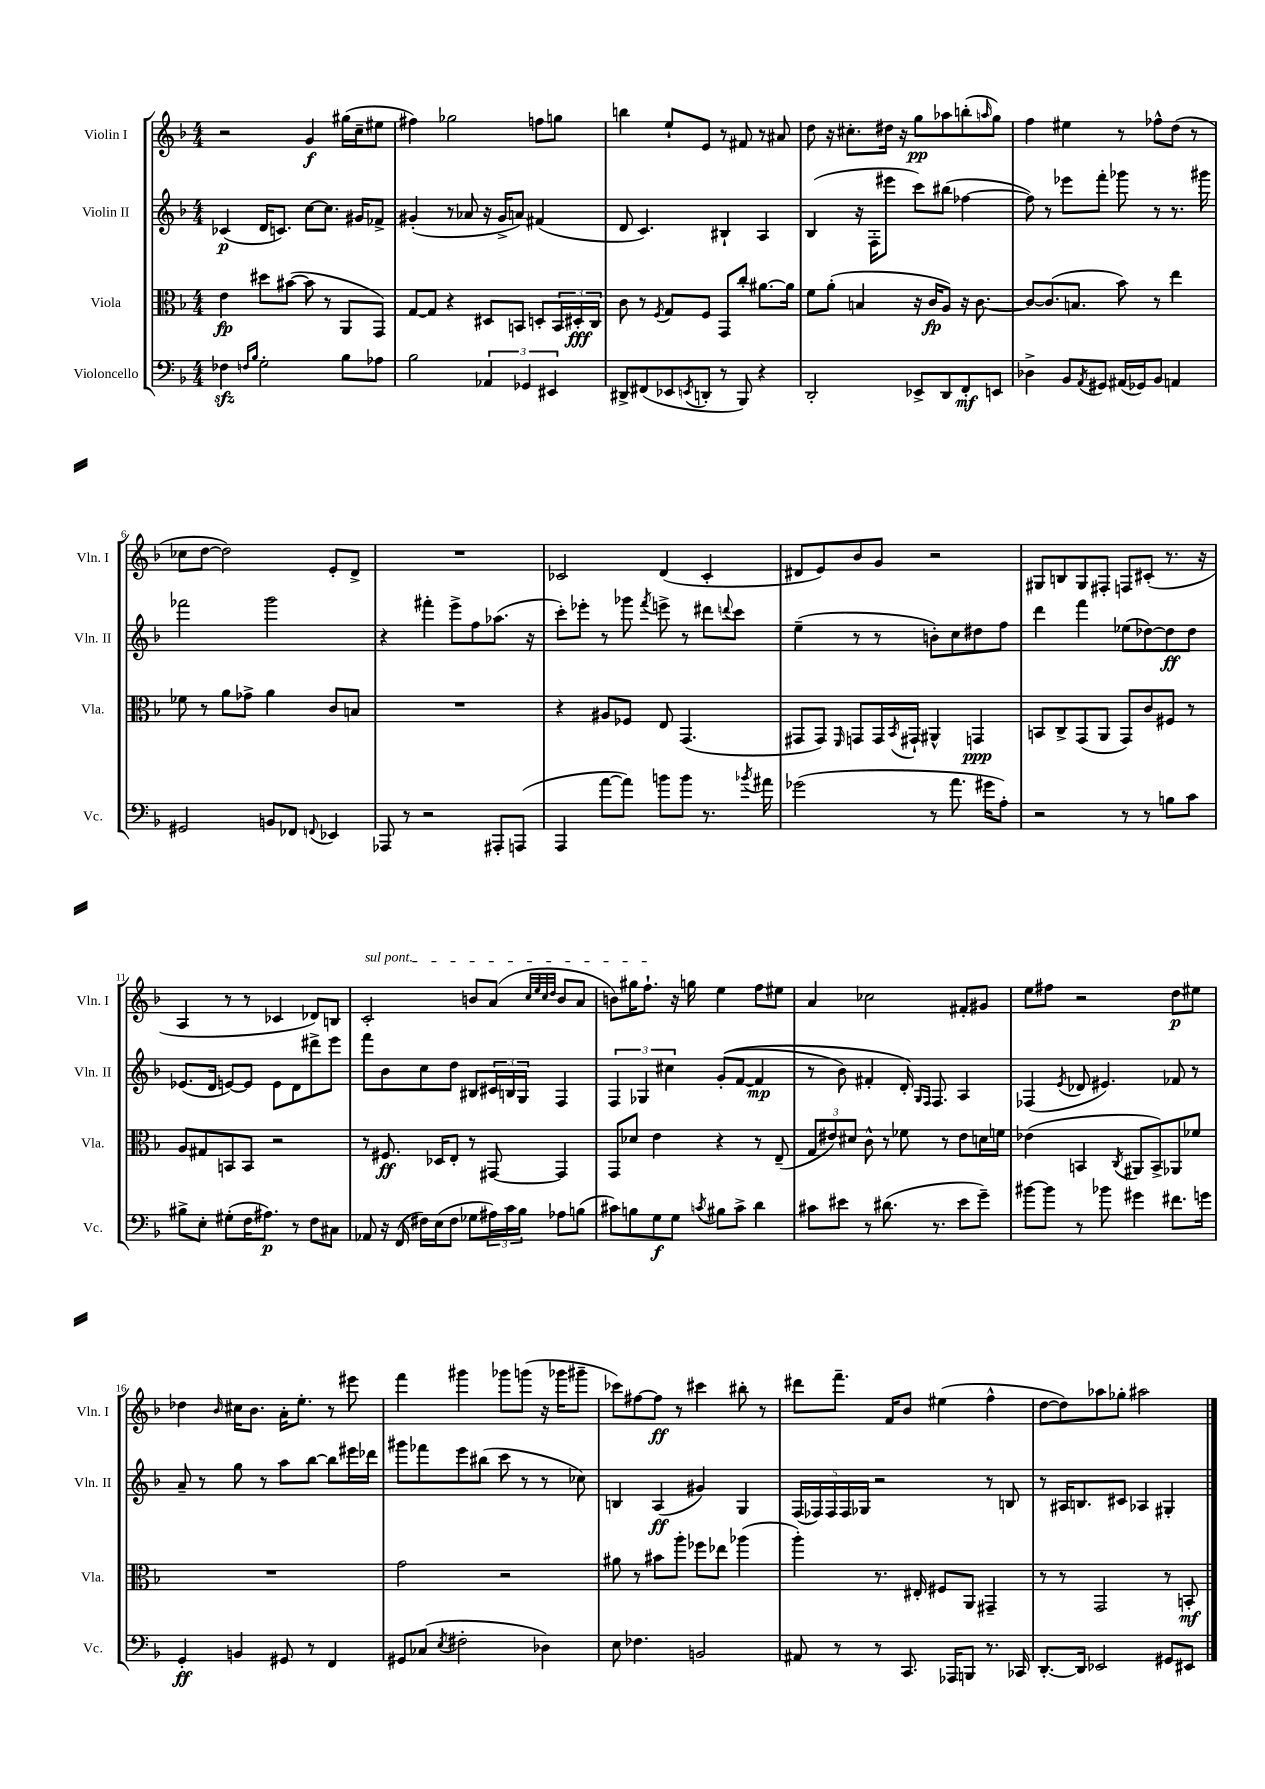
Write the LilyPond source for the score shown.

<<
\new StaffGroup <<
\new Staff = "s0" \with { instrumentName = "Violin I" shortInstrumentName = "Vln. I" } {
    \clef treble \key f \major \numericTimeSignature \time 4/4
    r2 g'4\f gis''16( c''16-- eis''8 |
    fis''4) ges''2 f''8 g''8 |
    b''4 e''8-! e'8 r8 fis'8 r8 ais'8 |
    d''8 r16 cis''8.-. dis''16 r16 g''8\pp aes''8 b''8-.( \grace { a''16 } g''8) |
    f''4 eis''4 r8 fes''8-^ d''8( r8 |
    ces''8 d''8~ d''2) e'8-. d'8-> |
    R1 |
    ces'2 d'4( ces'4-. |
    dis'8 e'8) bes'8 g'8 r2 |
    gis8 b8 gis8 fis8-. f8 cis'8-.( r8. r16 |
    a4 r8 r8 ces'4 des'8) b8 |
    \once \override TextSpanner.bound-details.left.text = \markup { \italic "sul pont." } c'2-.\startTextSpan b'8 a'8( \grace { c''32 e''32 c''32 d''32 } b'8 a'8 |
    b'8) gis''16 f''8.-!\stopTextSpan r16 g''16 e''4 f''8 eis''8 |
    a'4 ces''2 fis'8-. gis'8 |
    e''8 fis''8 r2 d''8\p eis''8 |
    des''4 \grace { bes'16 } cis''16 bes'8. a'16-. e''8.-. r8 eis'''8 |
    f'''4 gis'''4 ges'''8 g'''8( r16 ges'''16 gis'''8-- |
    ces'''8) fis''8~ fis''8\ff r8 cis'''4 bis''8-. r8 |
    dis'''8 f'''8.-- f'16 bes'8 eis''4( f''4-^ |
    d''8~ d''8) aes''8 ges''8-. ais''2 \bar "|." |
}
\new Staff = "s1" \with { instrumentName = "Violin II" shortInstrumentName = "Vln. II" } {
    \clef treble \key f \major \numericTimeSignature \time 4/4
    ces'4\p( d'16 c'8.) c''8~ c''8. gis'16 fes'8-> |
    gis'4-.( r8 aes'8 r16 gis'16-> a'8) fis'4( |
    d'8 c'4.) bis4-! a4 |
    bes4( r16 f16-. eis'''8 c'''8) bis''8( fes''4~ |
    fes''8) r8 ees'''8 f'''8-. ges'''8 r8 r8. gis'''16 |
    fes'''2 g'''2 |
    r4 fis'''4-. e'''8-> f''8 aes''8.( r16 |
    c'''8-.) ees'''8-. r8 ges'''8 \acciaccatura { f'''8 } e'''8-> r8 dis'''8 \appoggiatura { d'''8 } c'''8 |
    e''4--( r8 r8 b'8-.) c''8 dis''8 f''8 |
    d'''4 f'''4 ees''8( des''8~) des''8\ff des''8 |
    ees'8.( d'16 e'8~) e'8 e'8 d'8 dis'''8-> e'''8 |
    f'''8 bes'8 c''8 d''8 bis8 \tuplet 3/2 { cis'16 b16 g16 } f4 |
    \tuplet 3/2 { f4 ges4 cis''4 } g'8-.(\( f'8~ f'4\mp |
    r8 bes'8) fis'4-. d'16-.\) \grace { g16 f16 } f8. a4 |
    fes4( \acciaccatura { e'8 } des'8 eis'4.) fes'8 r8 |
    a'8-- r8 g''8 r8 a''8 bes''8~ bes''8 eis'''16 des'''16 |
    gis'''8 fes'''8 e'''8 bis''8( c'''8 r8 r8 ces''8) |
    b4 a4\ff( gis'4) g4 |
    \tuplet 5/4 { f16( fes16) fes16 fes16 ges16 } r2 r8 b8 |
    r8 ais16 b8. cis'8 aes4 gis4-. \bar "|." |
}
\new Staff = "s2" \with { instrumentName = "Viola" shortInstrumentName = "Vla." } {
    \clef alto \key f \major \numericTimeSignature \time 4/4
    e'4\fp dis''8 bis'8~( bis'8 r8 a,8 g,8) |
    g8~ g8 r4 dis8 b,8 d8-. \tuplet 3/2 { b,16 dis16-.\fff c16 } |
    c'8 r8 \acciaccatura { f8 } g8 f8 g,8 c''8-. ais'8.~ ais'16 |
    f'8 a'8-.( b4 r16 c'16\fp a8) r16 c'8.~ |
    c'8~ c'8.( b8. bes'8) r8 e''4 |
    fes'8 r8 a'8 ges'8-> a'4 c'8 b8 |
    R1 |
    r4 ais8 fes8 e8 g,4.( |
    gis,8 gis,8) \grace { f,16 } g,8 g,16 \acciaccatura { bes,8 } gis,16-! ais,4-^ g,4\ppp |
    b,8 c8-> g,8( a,8 g,8) c'8 fis8 r8 |
    a8 gis8 b,8 b,8 r2 |
    r8 fis8.\ff des16 e8-. r8 gis,8~ gis,4 |
    g,8 des'8 e'4 r4 r8 e8--( |
    \tuplet 3/2 { g8 eis'8) dis'8 } c'8-^ r8 fes'8 r8 eis'8 d'16 f'16 |
    ees'4( b,4 \acciaccatura { c8 } ais,8 b,8->) aes,8 fes'8 |
    R1 |
    g'2 r2 |
    ais'8 r8 bis'8 a''8-. fes''8 ees''8 aes''4( |
    a''4-.) r8. eis16-. fis8 a,8 gis,4-- |
    r8 r8 g,2 r8 b,8-.\mf \bar "|." |
}
\new Staff = "s3" \with { instrumentName = "Violoncello" shortInstrumentName = "Vc." } {
    \clef bass \key f \major \numericTimeSignature \time 4/4
    fes4\sfz \grace { f16 bes16 } g2-. bes8 aes8 |
    bes2 \tuplet 3/2 { aes,4 ges,4 eis,4 } |
    dis,8-> fis,8( ees,8 \acciaccatura { e,8 } d,8-. r8 bes,,8) r4 |
    d,2-. ees,8-> d,8 f,8-.\mf e,8 |
    des4-> bes,8 \acciaccatura { a,8 } gis,8 ais,16( ges,16) bes,8 a,4 |
    gis,2 b,8 fes,8 \appoggiatura { f,8 } ees,4 |
    aes,,8 r8 r2 ais,,8-. a,,8( |
    a,,4 a'8~ a'8) b'8 b'8 r8. \acciaccatura { bes'8 } ais'16 |
    ges'2( r8 a'8. gis'16 a8-.) |
    r2 r8 r8 b8 c'8 |
    bis8-> e8-. gis8-.( f16 ais8.\p) r8 f8 cis8 |
    aes,8 r16 f,16( fis16) e16( fis8 ges8 \tuplet 3/2 { ais16) c'16 bes16 } aes8 b8( |
    cis'8) b8 g8\f g8 \acciaccatura { c'8 } bis8 c'8-> d'4 |
    cis'8 eis'8 r8 dis'8.( r8. eis'8 g'8--) |
    bis'8~ bis'8 r8 bes'8 gis'4 fis'8. g'16 |
    g,4-.\ff b,4 gis,8 r8 f,4 |
    gis,8 ces8( \acciaccatura { e8 } fis2-. des4) |
    e8 fes4. b,2 |
    ais,8 r8 r8 c,8. aes,,16 b,,8 r8. ces,16 |
    d,8.~-. d,16 ees,2 gis,8 eis,8 \bar "|." |
}
>>
>>
